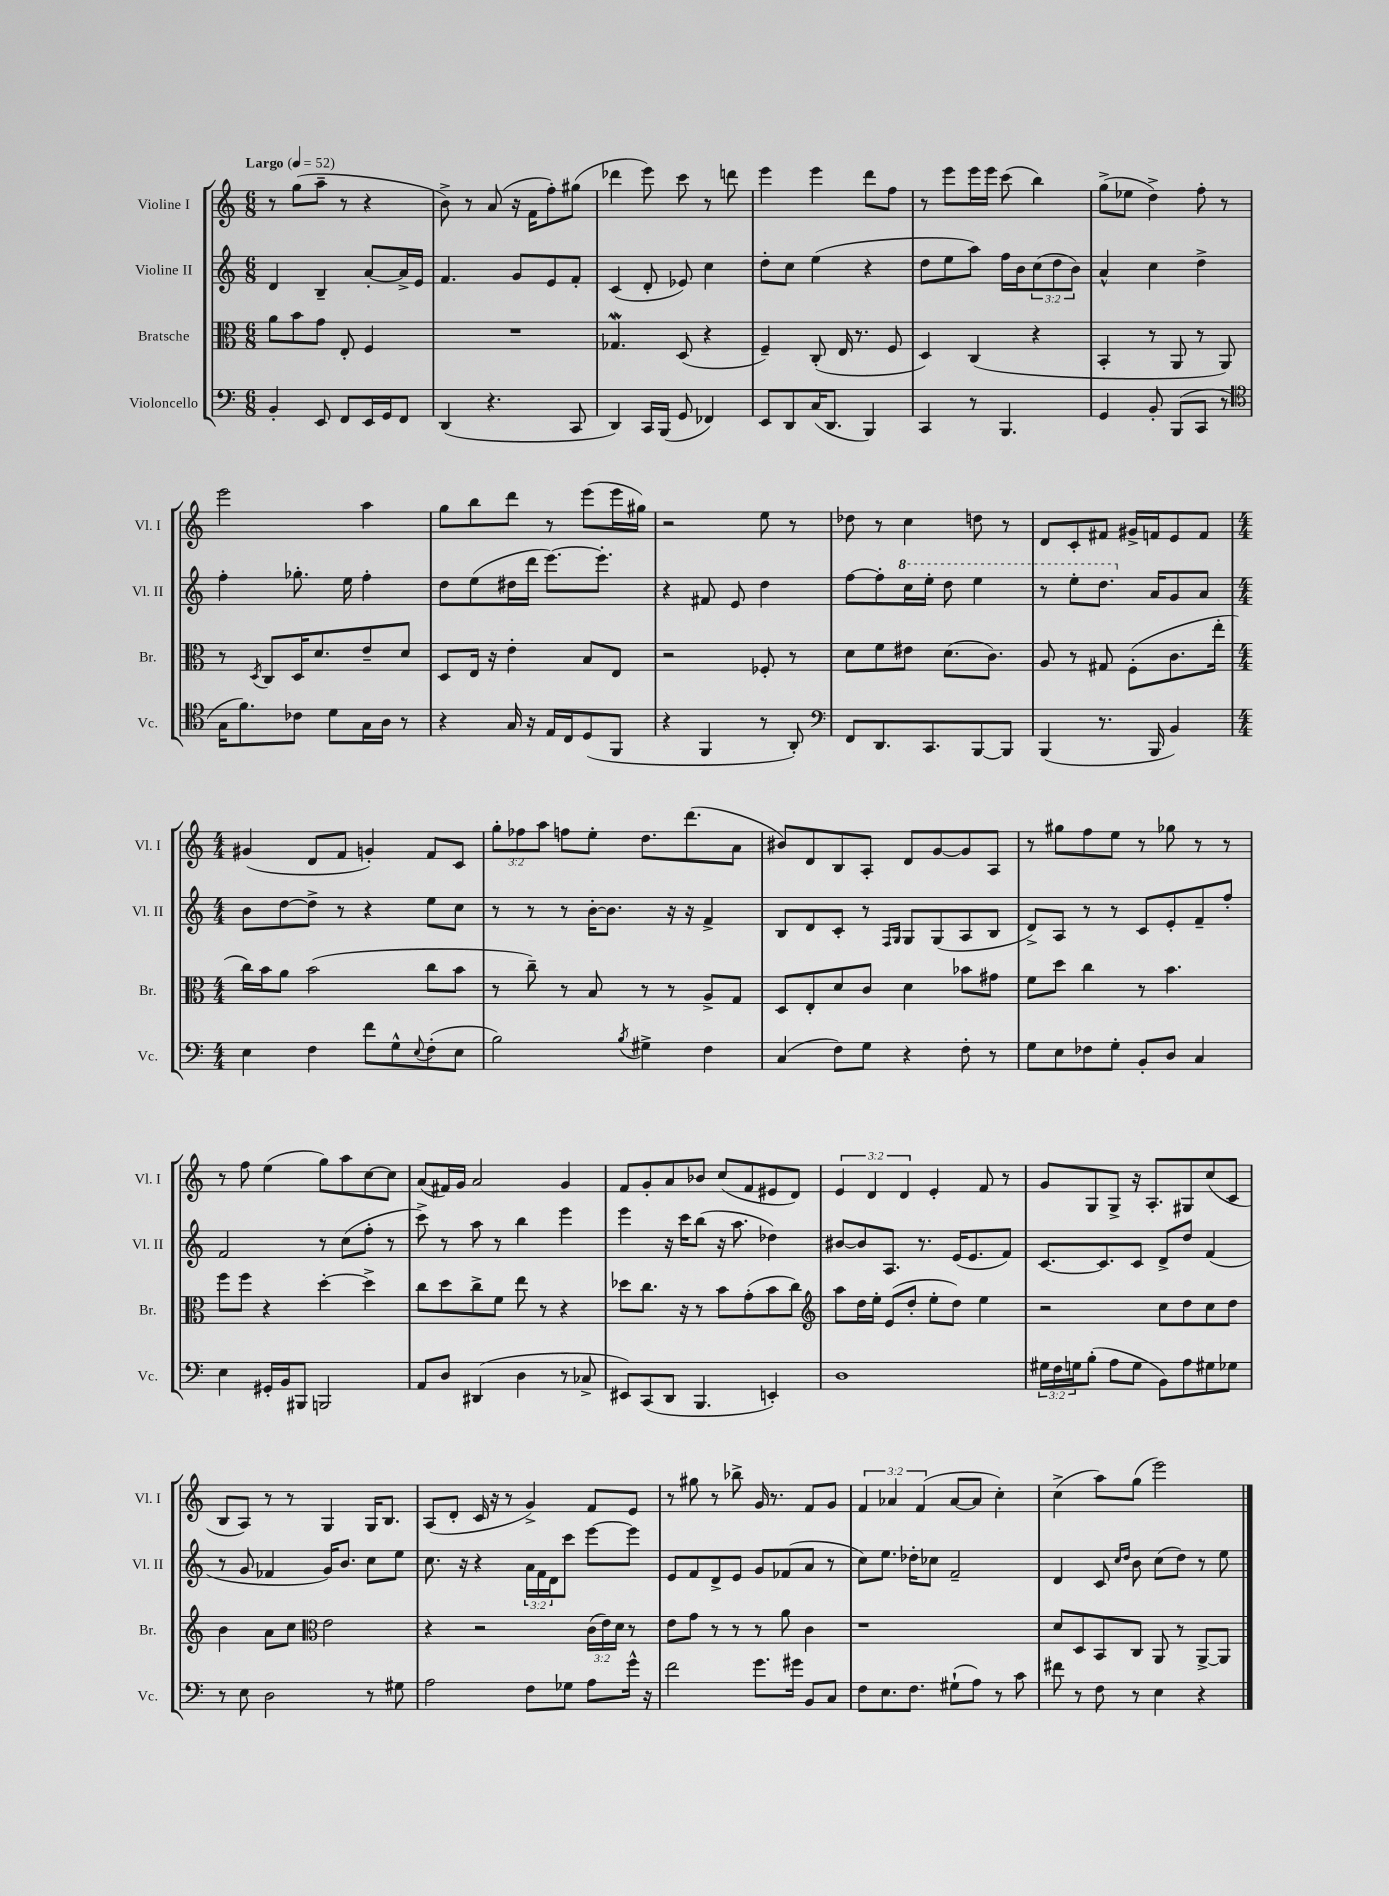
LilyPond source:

<<
\new StaffGroup <<
\new Staff = "s0" \with { instrumentName = "Violine I" shortInstrumentName = "Vl. I" } {
    \clef treble \key c \major \numericTimeSignature \time 6/8 \override Staff.TupletNumber.text = #tuplet-number::calc-fraction-text \tempo "Largo" 4 = 52
    r8 g''8( a''8-- r8 r4 |
    b'8->) r8 a'8( r16 f'16 f''8-.) gis''8( |
    des'''4 e'''8) c'''8 r8 d'''8 |
    e'''4 e'''4 d'''8 f''8 |
    r8 e'''8 e'''16 e'''16 c'''8( b''4) |
    g''8->( ees''8 d''4->) f''8-. r8 |
    e'''2 a''4 |
    g''8 b''8 d'''8 r8 e'''8( e'''16 gis''16) |
    r2 e''8 r8 |
    des''8 r8 c''4 d''8 r8 |
    d'8 c'8-. fis'8 gis'16-> f'16 e'8 f'8 |
    \numericTimeSignature \time 4/4 gis'4( d'8 f'8 g'4-.) f'8 c'8 |
    \tuplet 3/2 { g''8-. fes''8 a''8 } f''8 e''8-. d''8. d'''8.( a'8 |
    bis'8) d'8 b8 a8-. d'8 g'8~ g'8 a8 |
    r8 gis''8 f''8 e''8 r8 ges''8 r8 r8 |
    r8 f''8 e''4( g''8) a''8 c''8~ c''8 |
    a'8( fis'16) g'16 a'2 g'4 |
    f'8 g'8-. a'8 bes'8 c''8( f'8 eis'8 d'8) |
    \tuplet 3/2 { e'4 d'4 d'4 } e'4-. f'8 r8 |
    g'8 g8 g8-> r16 a8.-. gis8 c''8( c'8 |
    b8 a8) r8 r8 g4 g16 b8. |
    a8( d'8-. c'16 r16 r8 g'4->) f'8 e'8 |
    r8 gis''8 r8 bes''8-> g'16 r8. f'8 g'8 |
    \tuplet 3/2 { f'4 aes'4 f'4( } aes'8~ aes'8 c''4-.) |
    c''4->( a''8) g''8( e'''2) \bar "|." |
}
\new Staff = "s1" \with { instrumentName = "Violine II" shortInstrumentName = "Vl. II" } {
    \clef treble \key c \major \numericTimeSignature \time 6/8 \override Staff.TupletNumber.text = #tuplet-number::calc-fraction-text
    d'4 b4-- a'8~-. a'16-> e'16 |
    f'4. g'8 e'8 f'8-. |
    c'4( d'8-. ees'8) c''4 |
    d''8-. c''8 e''4( r4 |
    d''8 e''8 a''8) f''16 b'16 \tuplet 3/2 { c''8( d''8 b'8) } |
    a'4-^ c''4 d''4-> |
    f''4-. ges''8.-. e''16 f''4-. |
    d''8 e''8( dis''16 d'''16 e'''8.~) e'''8.-. |
    r4 fis'8 e'8 d''4 |
    f''8~ f''8-. \ottava #1 c'''16 e'''16-. d'''8 e'''4 |
    r8 e'''8-. d'''8. \ottava #0 a'16 g'8 a'8 |
    \numericTimeSignature \time 4/4 b'8 d''8~ d''8-> r8 r4 e''8 c''8 |
    r8 r8 r8 b'16~-. b'8. r16 r16 f'4-> |
    b8 d'8 c'8-. r8 \grace { f16 g16 } g8 g8( a8 b8 |
    d'8->) a8 r8 r8 c'8 e'8-. f'8-- f''8-. |
    f'2 r8 c''8( f''8-. r8 |
    c'''8->) r8 a''8 r8 b''4 e'''4 |
    e'''4 r16 c'''16 b''8( r16 a''8. des''4) |
    bis'8~ bis'8 a8. r8. e'16( e'8. f'8) |
    c'8.~ c'8. c'8 d'8-> d''8 f'4( |
    r8 g'8 fes'4 g'16) b'8. c''8 e''8 |
    c''8. r16 r4 \tuplet 3/2 { a'16 f'16 d'16 } c'''8 e'''8~ e'''8 |
    e'8 f'8 d'8-> e'8 g'8 fes'8( a'8 r8 |
    c''8) e''8. des''16-. ces''8 f'2-- |
    d'4 c'8 \grace { c''16 d''16 } b'8 c''8( d''8) r8 e''8 \bar "|." |
}
\new Staff = "s2" \with { instrumentName = "Bratsche" shortInstrumentName = "Br." } {
    \clef alto \key c \major \numericTimeSignature \time 6/8 \override Staff.TupletNumber.text = #tuplet-number::calc-fraction-text
    a'8 b'8 g'8 e8-. f4 |
    R2. |
    ges4.\mordent d8( r4 |
    f4--) c8-.( e16 r8. f8 |
    d4) c4( r4 |
    b,4-. r8 a,8 r8 a,8) |
    r8 \acciaccatura { d8 } c8 d16 d'8. e'8-- d'8 |
    d8 e16 r16 e'4-. b8 e8 |
    r2 fes8-. r8 |
    d'8 f'8 eis'8 d'8.( c'8.) |
    a8 r8 gis8 f8-.( c'8. e''16-. |
    \numericTimeSignature \time 4/4 c''16) b'16 a'8 b'2( c''8 b'8 |
    r8 c''8--) r8 b8 r8 r8 a8-> g8 |
    d8 e8-. d'8 c'8 d'4 bes'8 gis'8 |
    f'8 d''8 c''4 r8 b'4. |
    f''8 f''8 r4 d''4~-. d''4-> |
    c''8 d''8 c''8-> f'8 e''8 r8 r4 |
    des''8 c''8. r16 r8 b'8 g'8-.( b'8 c''8) |
    \clef treble a''8 d''16 e''16-. e'8( d''8-. e''8-. d''8) e''4 |
    r2 c''8 d''8 c''8 d''8 |
    b'4 a'8 c''8 \clef alto e'2 |
    r4 r2 \tuplet 3/2 { c'16( e'16) d'16 } r8 |
    e'8 g'8 r8 r8 r8 a'8 c'4 |
    r1 |
    d'8 d8 b,8 c8 a,8 r8 a,8~-> a,8 \bar "|." |
}
\new Staff = "s3" \with { instrumentName = "Violoncello" shortInstrumentName = "Vc." } {
    \clef bass \key c \major \numericTimeSignature \time 6/8 \override Staff.TupletNumber.text = #tuplet-number::calc-fraction-text
    b,4-. e,8 f,8 e,16 g,16 f,8 |
    d,4( r4. c,8 |
    d,4) c,16 b,,16( g,8 fes,4) |
    e,8 d,8 c16( d,8. b,,4) |
    c,4 r8 b,,4. |
    g,4 b,8-. b,,8( c,8 r8 |
    \clef tenor g16 f'8.) ces'8 d'8 g16 a16 r8 |
    r4 g16 r16 e16 c16 d8( f,8 |
    r4 f,4 r8 a,8-.) |
    \clef bass f,8 d,8. c,8. b,,8~ b,,8 |
    b,,4( r8. b,,16 b,4) |
    \numericTimeSignature \time 4/4 e4 f4 f'8 g8-^ \appoggiatura { e8 } f8-.( e8 |
    b2) \acciaccatura { b8 } gis4-> f4 |
    c4( f8) g8 r4 f8-. r8 |
    g8 e8 fes8 g8-. b,8-. d8 c4 |
    e4 gis,16-. b,16 bis,,8 b,,2 |
    a,8 d8 dis,4( d4 r8 ces8-> |
    eis,8) c,8( d,8 b,,4. e,4-.) |
    d1 |
    \tuplet 3/2 { gis16 f16 g16 } b8-.( a8 g8 b,8) a8 gis8 ges8 |
    r8 e8 d2 r8 gis8 |
    a2 f8 ges8 a8 g'16-^ r16 |
    f'2 g'8. gis'16 b,8 c8 |
    f8 e8. f8. gis8-!( a8) r8 c'8 |
    fis'8 r8 f8 r8 e4 r4 \bar "|." |
}
>>
>>
\layout { \context { \Score \remove "Bar_number_engraver" } }
